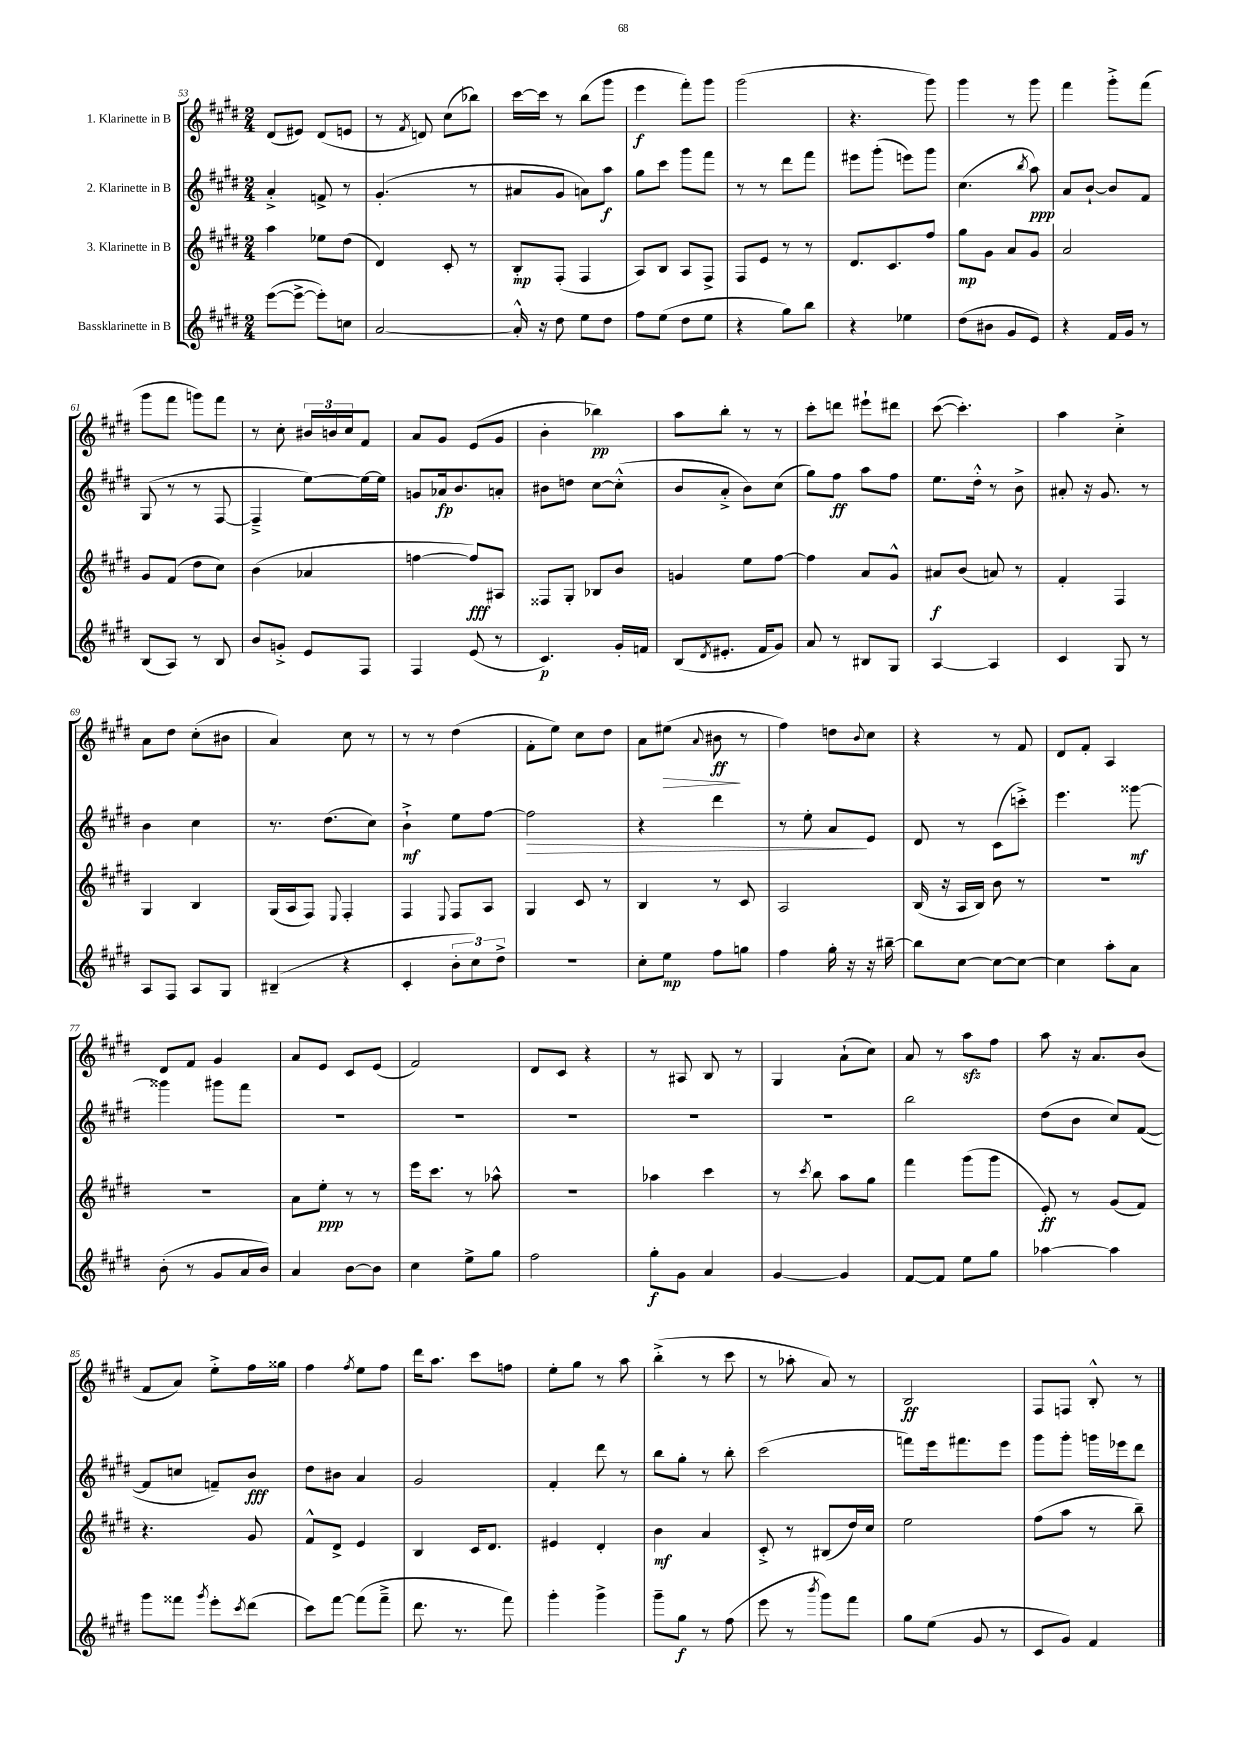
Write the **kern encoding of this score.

**kern	**kern	**kern	**kern
*staff4	*staff3	*staff2	*staff1
*clefG2	*clefG2	*clefG2	*clefG2
*k[f#c#g#d#]	*k[f#c#g#d#]	*k[f#c#g#d#]	*k[f#c#g#d#]
*M2/4	*M2/4	*M2/4	*M2/4
([8eee	4aa	4a'^	(8d#
8eee^_	.	.	8e#)
8eee'])	8ee-	8f^	(8d#
8cc	(8dd#	8r	8e
=	=	=	=
[2a	4d#)	(4.g#'	8r
.	.	.	8qf#
.	.	.	8d)
.	8c#'	.	(8cc#
.	8r	8r	8bb-)
=	=	=	=
16a'^^]	8B'	8a#	[16ccc#
16r	.	.	16ccc#]
8dd#	(8F#'	8g#	8r
8ee	4F#	8a)	(8bb
8dd#	.	8aa	8ggg#
=	=	=	=
8ff#	8A)	8gg#	4eee
(8ee	8B	8ccc#	.
8dd#	8A	8ggg#	8fff#')
8ee	8F#^	8fff#	8ggg#
=	=	=	=
4r	8F#	8r	(2ggg#
.	8e	8r	.
8gg#)	8r	8ddd#	.
8bb	8r	8fff#	.
=	=	=	=
4r	8.d#	8eee#	4.r
.	.	(8ggg#'	.
.	8.c#	.	.
4ee-	.	8eee)	.
.	8ff#	8ggg#	8ggg#)
=	=	=	=
(8dd#	8gg#	(4.cc#	4ggg#
8b#	8g#	.	.
8g#	8a	.	8r
.	.	8qbb	.
8e)	8g#	8aa)	8ggg#
=	=	=	=
4r	2a	8a	4fff#
.	.	[8b`	.
16f#	.	8b]	8ggg#'^
16g#	.	.	.
8r	.	8f#	(8fff#
=	=	=	=
(8B	8g#	(8G#	8ggg#
8A)	(8f#	8r	8fff#
8r	8dd#	8r	8ggg)
8B	8cc#)	[8F#	8fff#
=	=	=	=
8b	(4b	4F#~^]	8r
8g'^	.	.	8cc#'
8e	4a-	[8ee)	24b#
.	.	.	24b
.	.	.	24cc#
8F#	.	16ee_	8f#
.	.	16ee]	.
=	=	=	=
4F#	[4ff	8g	8a
.	.	16a-	8g#
.	.	8.b	.
(8e	8ff])	.	(8e
8r	8A#	8a'	8g#
=	=	=	=
4.c#)	8F##	8b#	4b'
.	8G#'	8dd	.
.	8B-	[8cc#	4bb-)
16g#'	8b	(8cc#'^^]	.
16f	.	.	.
=	=	=	=
(8B	4g	8b	8aa
8qd#	.	.	.
8.e#'	.	8a'^	8bb'
.	8ee	8b)	8r
16f#	.	.	.
8g#)	[8ff#	(8cc#	8r
=	=	=	=
8a	4ff#]	8gg#)	8ccc#'
8r	.	8ff#	8ddd
8B#	8a	8aa	8eee#`
8G#	8g#^^	8ff#	8ddd#
=	=	=	=
[4A	8a#	8.ee	([8ccc#
.	(8b	.	4.ccc#'])
.	.	16dd#'^^	.
4A]	8a)	8r	.
.	8r	8b^	.
=	=	=	=
4c#	4f#'	8a#'	4aa
.	.	16r	.
.	.	8.g#	.
8G#	4F#	.	4cc#'^
8r	.	8r	.
=	=	=	=
8A	4G#	4b	8a
8F#	.	.	8dd#
8A	4B	4cc#	(8cc#'
8G#	.	.	8b#
=	=	=	=
(4B#~	(16G#	8.r	4a)
.	16A	.	.
.	8F#)	.	.
.	.	(8.dd#	.
.	8qqE	.	.
4r	4F#'	.	8cc#
.	.	8cc#)	8r
=	=	=	=
4c#'	4F#	4b`^	8r
.	.	.	8r
.	8qqE	.	.
12b'	8F#	8ee	(4dd#
12cc#)	.	.	.
.	8A	[8ff#	.
12dd#^	.	.	.
=	=	=	=
2r	4G#	2ff#]	8f#'
.	.	.	8ee)
.	8c#	.	8cc#
.	8r	.	8dd#
=	=	=	=
8cc#'	4B	4r	8a
8ee	.	.	(8ee#
.	.	.	8qqa
8ff#	8r	4ddd#	8b#
8gg	8c#	.	8r
=	=	=	=
4ff#	2A	8r	4ff#)
.	.	8ee'	.
16gg#'	.	8a	8dd
16r	.	.	.
.	.	.	8qqb
16r	.	8e	8cc#
[16bb#~	.	.	.
=	=	=	=
8bb#]	(16B	8d#	4r
.	16r	.	.
[8cc#	16A	8r	.
.	16B)	.	.
8cc#_	8b	(8c#	8r
8cc#_	8r	8ccc'^)	8f#
=	=	=	=
4cc#]	2r	4.eee	8d#
.	.	.	8f#'
8aa'	.	.	4A
8a	.	[8ggg##	.
=	=	=	=
(8b'	2r	4ggg##]	8d#
8r	.	.	8f#
8g#	.	8ggg#	4g#
16a	.	8fff#	.
16b)	.	.	.
=	=	=	=
4a	8a	2r	8a
.	8ee'	.	8e
[8b	8r	.	8c#
8b]	8r	.	(8e
=	=	=	=
4cc#	16eee	2r	2f#)
.	8.ccc#	.	.
8ee^	8r	.	.
8gg#	8aa-^^	.	.
=	=	=	=
2ff#	2r	2r	8d#
.	.	.	8c#
.	.	.	4r
=	=	=	=
8gg#'	4aa-	2r	8r
8g#	.	.	8A#
4a	4ccc#	.	8B
.	.	.	8r
=	=	=	=
[4g#	8r	2r	4G#
.	8qccc#	.	.
.	8bb	.	.
4g#]	8aa	.	(8a`
.	8gg#	.	8cc#)
=	=	=	=
[8f#	4fff#	2bb	8a
8f#]	.	.	8r
8ee	(8ggg#	.	8aa
8gg#	8ggg#	.	8ff#
=	=	=	=
[4aa-	8e')	(8dd#	8aa
.	8r	8b	16r
.	.	.	8.a
4aa-]	(8g#	8cc#)	.
.	8f#)	([8f#	(8b
=	=	=	=
8ggg#	4.r	8f#]	8f#
8fff##	.	8cc	8a)
8qggg#	.	.	.
8eee'	.	8f~)	8ee'^
8qccc#	.	.	.
(8ddd#	8g#	8b	16ff#
.	.	.	16gg##
=	=	=	=
8ccc#)	8f#^^	8dd#	4ff#
[8fff#	8d#^	8b#	.
.	.	.	8qff#
(8fff#]	4e	4a	8ee
8fff#~^	.	.	8ff#
=	=	=	=
8.ddd#	4B	2g#	16ddd#
.	.	.	8.aa
8.r	.	.	.
.	16c#	.	8ccc#
.	8.d#	.	.
8fff#)	.	.	8ff
=	=	=	=
4ggg#'	4e#	4f#'	8ee'
.	.	.	8gg#
4ggg#^	4d#'	8ddd#	8r
.	.	8r	8aa
=	=	=	=
8ggg#~	4b	8bb	(4bb'^
8gg#	.	8gg#'	.
8r	4a	8r	8r
(8ff#	.	8bb'	8ccc#
=	=	=	=
8eee	8c#'^	(2ccc#	8r
8r	8r	.	8aa-'
8qbbb	.	.	.
8ggg#)	(8B#	.	8a)
8fff#	16dd#)	.	8r
.	16cc#	.	.
=	=	=	=
8gg#	2ee	8fff)	2B
(8ee	.	16eee	.
.	.	8.fff#	.
8g#	.	.	.
8r	.	8eee	.
=	=	=	=
8c#	(8ff#	8ggg#	8F#
8g#)	8aa	8ggg#'	8F
4f#	8r	16ggg	8B'^^
.	.	16eee-	.
.	8bb~)	8ddd#	8r
==	==	==	==
*-	*-	*-	*-
